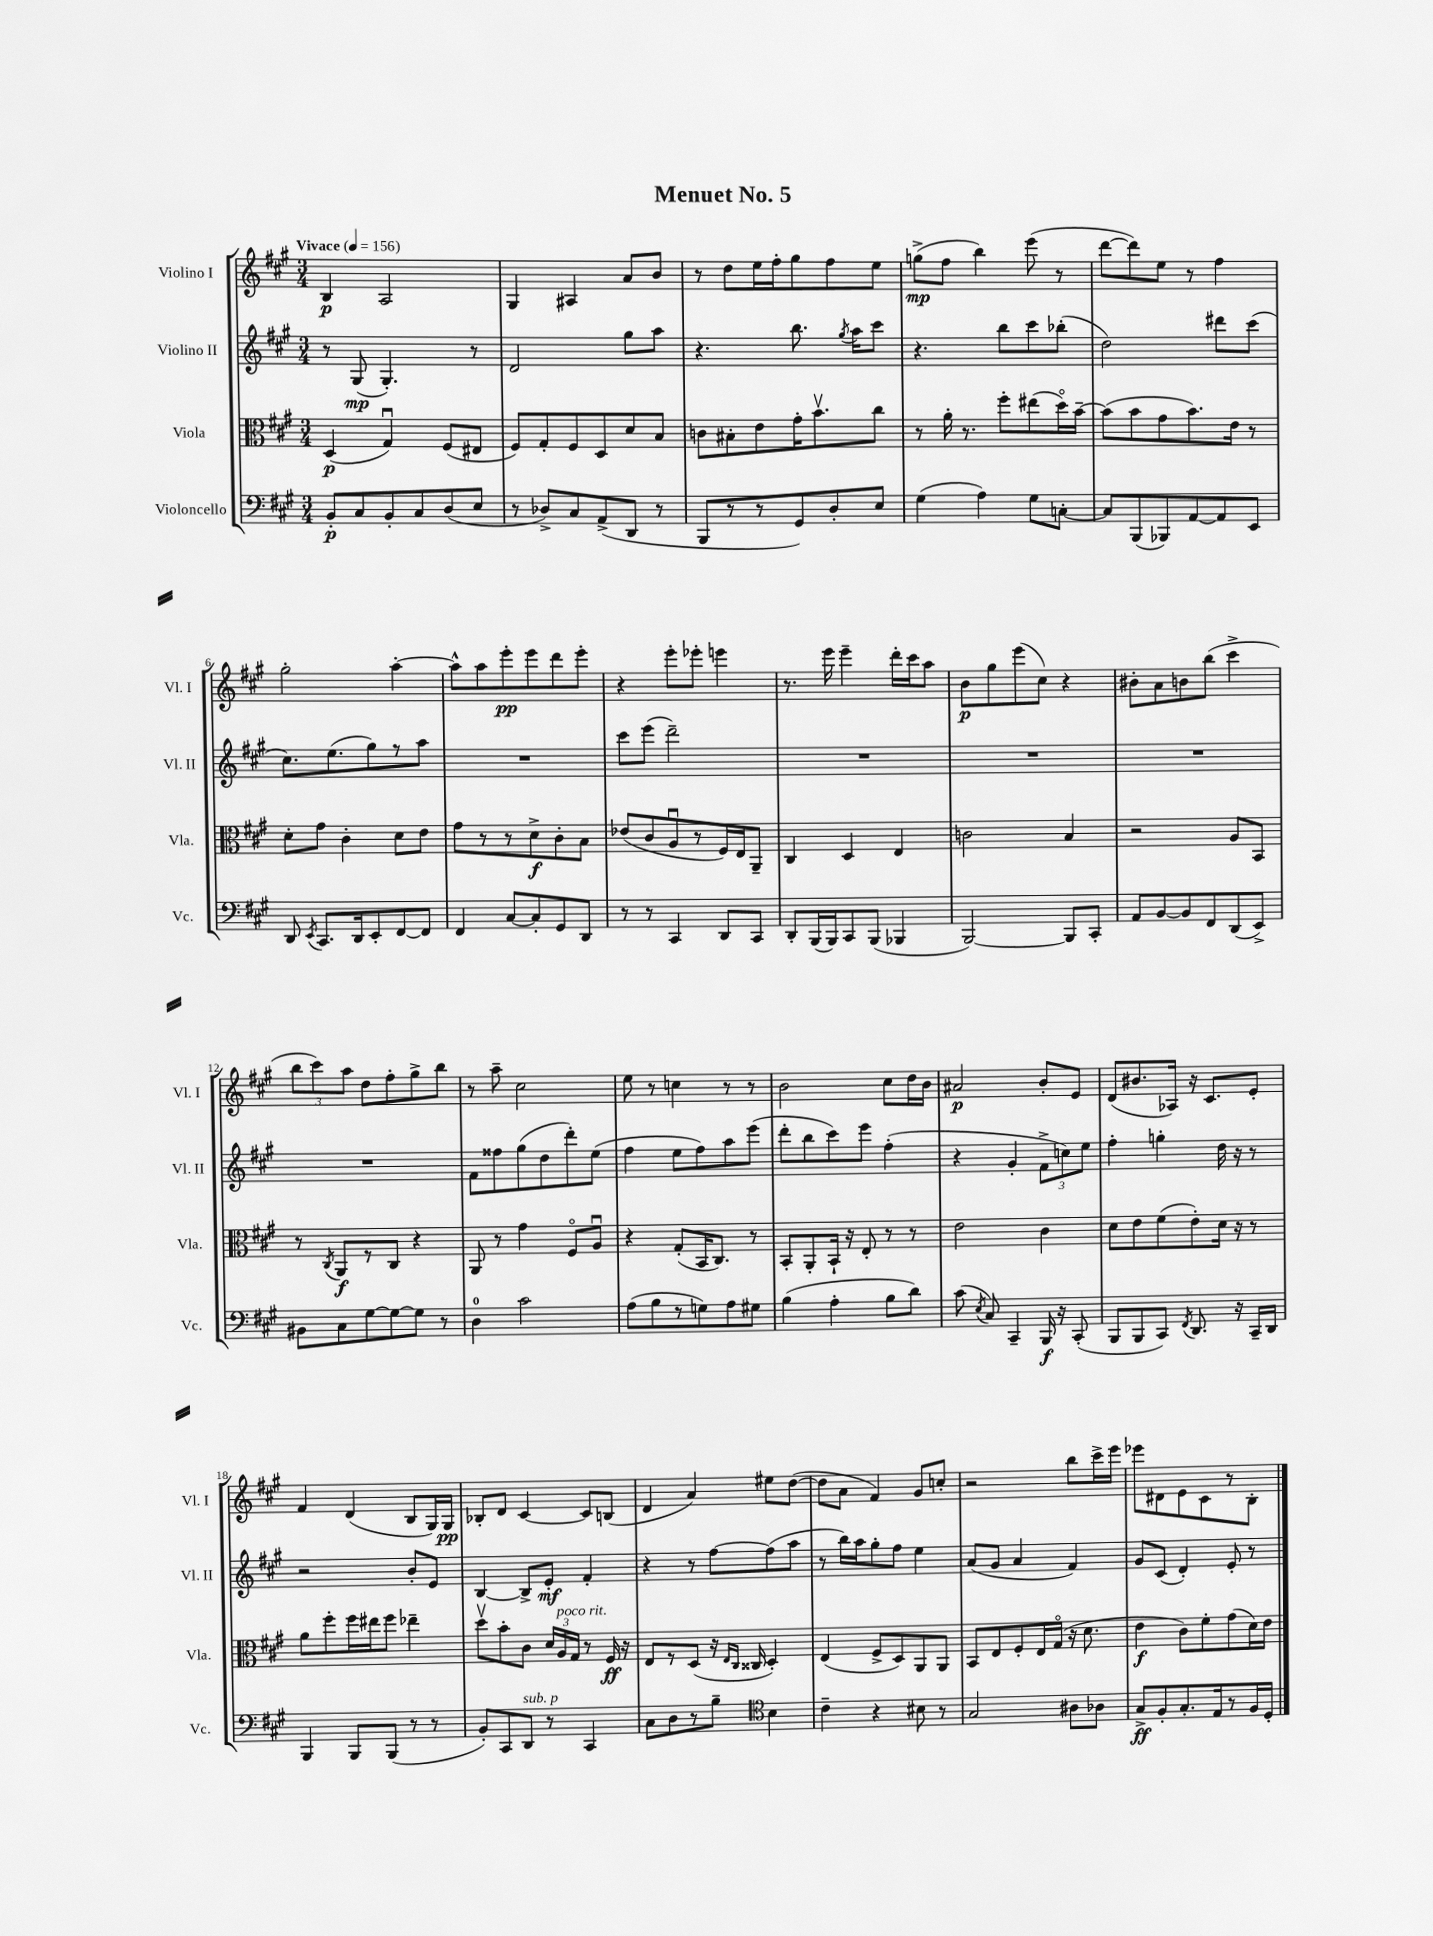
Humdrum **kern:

**kern	**kern	**kern	**kern
*staff4	*staff3	*staff2	*staff1
*clefF4	*clefC3	*clefG2	*clefG2
*k[f#c#g#]	*k[f#c#g#]	*k[f#c#g#]	*k[f#c#g#]
*M3/4	*M3/4	*M3/4	*M3/4
*MM156	*MM156	*MM156	*MM156
8BB'/L	(4D/	8r	4B/
8C#/	.	(8G#/	.
8BB'/	4G#u/)	4.G#'/)	2A/
8C#/	.	.	.
(8D/	(8F#/L	.	.
8E/J	8E#/J	8r	.
=	=	=	=
8r	8F#/L)	2d/	4G#/
8D-^/L)	8G#'/	.	.
8C#/	8F#/	.	4A#/
(8AA^/	8D/	.	.
8DD/J	8d/	8gg#\L	8a/L
8r	8B/J	8aa\J	8b/J
=	=	=	=
8BBB/L	8c\L	4.r	8r
8r	8B#'\	.	8dd\L
8r	8e\	.	16ee\L
.	.	.	16ff#'\J
8GG#/)	16g#'\K	8.bb\	8gg#\
.	8.bv\	.	.
8D'/	.	.	8ff#\
.	.	8qgg#/	.
.	.	16aa\LK	.
8E/J	8cc#\J	8ccc#\J	8ee\J
=	=	=	=
(4G#\	8r	4.r	(8gg^\L
.	16a'\	.	8ff#\J
.	8.r	.	.
4A\)	.	.	4bb\)
.	8ff#'\L	8bb\L	.
8G#\L	(8ee#\	8ccc#\	(8eee\
[8C'\J	16ddo\L)	(8bb-'\J	8r
.	[16b~\JJ	.	.
=	=	=	=
8C/]L	(8b\]L	2dd\)	[8ddd\L
(8BBB/	8b\	.	8ddd\])
8BBB-/)	8g#\	.	8ee\J
[8AA/	8.b\)	.	8r
8AA/]	.	8ddd#\L	4ff#\
.	16e\Jk	.	.
8EE/J	8r	(8ccc#\J	.
=	=	=	=
8DD/	8d'\L	8.cc#\L)	2gg#'\
8qEE/	.	.	.
8.CC#/L	8g#\J	.	.
.	.	(8.ee\	.
.	4c#'\	.	.
16DD/k	.	.	.
8EE'/	.	8gg#\)	.
[8FF#/	8d\L	8r	[4aa'\
8FF#/]J	8e\J	8aa\J	.
=	=	=	=
4FF#/	8g#\L	2.r	8aa^^\]L
.	8r	.	8aa\
[8C#/L	8r	.	8eee'\
8C#'/]	8d^\	.	8eee\
8GG#/	8c#'\	.	8ddd\
8DD/J	8B\J	.	8eee'\J
=	=	=	=
8r	(8e-/L	8ccc#\L	4r
8r	8c#/	(8eee\J	.
4CC#/	8Au/	2ddd~\)	8eee'\L
.	8r	.	8eee-'\J
8DD/L	16F#/L)	.	4eee\
.	16E/J	.	.
8CC#/J	8AA~/J	.	.
=	=	=	=
8DD'/L	4C#/	2.r	8.r
(16BBB/L	.	.	.
16BBB/J)	.	.	16eee\
8CC#/	4D/	.	4eee~\
(8BBB/J	.	.	.
4BBB-/	4E/	.	16ddd'\LL
.	.	.	16ccc#\J
.	.	.	8aa\J
=	=	=	=
[2BBB/)	2c\	2.r	8b\L
.	.	.	8gg#\
.	.	.	(8eee\
.	.	.	8cc#\J)
8BBB/]L	4B/	.	4r
8CC#'/J	.	.	.
=	=	=	=
8AA/L	2r	2.r	8b#'\L
[8BB/	.	.	8a\
8BB/]	.	.	8b\
8FF#/	.	.	(8bb\J
(8DD/	8A/L	.	4ccc#^\
8EE^/J)	8BB/J	.	.
=	=	=	=
8BB#\L	8r	2.r	12bb\L
.	.	.	12ccc#\)
.	8qC#/	.	.
8C#\	8AA/L	.	.
.	.	.	12aa\J
[8G#\	8r	.	8dd\L
8G#\_	8C#/J	.	8ff#'\
8G#\]J	4r	.	8gg#^\
8r	.	.	8bb\J
=	=	=	=
4D\	8AA/	8f#\L	8r
.	8r	8ff##\	8aa~\
2c#\	4g#\	(8gg#\	2cc#\
.	.	8dd\	.
.	8F#o/L	8ddd'\)	.
.	8Au/J	(8ee\J	.
=	=	=	=
(8A\L	4r	4ff#\	8ee\
8B\	.	.	8r
8r	(8G#'/L	8ee\L	4cc\
8G\)	16BB/K	8ff#\)	.
.	8.C#/J)	.	.
8A\	.	8aa\	8r
8G#\J	8r	(8eee\J	8r
=	=	=	=
(4B\	8BB'/L	8ddd'\L	2b\
.	8AA'/	8bb\	.
4A'\	16BB`/Jk	8ccc#\)	.
.	16r	.	.
.	8E'/	8eee\J	.
8B\L	8r	(4ff#'\	8cc#\L
8d\J)	8r	.	16dd\L
.	.	.	16b\JJ
=	=	=	=
(8c#\	2e\	4r	2a#/
8qE/	.	.	.
8C#/)	.	.	.
4CC#~/	.	4g#'/	.
16BBB/	4c#\	12f#^\L	8b'/L
16r	.	.	.
.	.	12cc\)	.
(8CC#'/	.	.	8e/J
.	.	12ee\J	.
=	=	=	=
8BBB/L	8d\L	4ff#'\	(8d/L
8BBB/	8e\	.	8.b#/
8CC#/J)	(8f#\	4gg'\	.
.	.	.	16A-/Jk)
8qFF#/	.	.	.
8.DD/	8e'\)	.	16r
.	.	.	8.c#/L
.	16d\Jk	16dd\	.
16r	16r	16r	.
16CC#~/LL	8r	8r	8e'/J
16DD/JJ	.	.	.
=	=	=	=
4BBB/	8a\L	2r	4f#/
.	8ff#'\	.	.
8BBB/L	16ff#\L	.	(4d/
.	16ee#\J	.	.
(8BBB/J	8ff#\J	.	.
8r	4ee-~\	8b'/L	8B/L
8r	.	8e/J	16G#/L)
.	.	.	16G#/JJ
=	=	=	=
8BB'/L)	8ddv\L	[4B/	8B-'/L
8CC#/	8b'\	.	8d/J
8DD/J	8c#\J	8B^/]L	[4c#/
8r	24d/LL	8e'/J	.
.	24A/	.	.
.	24G#/JJ	.	.
4CC#/	8r	4f#'/	8c#/]L
.	16F#/	.	(8B/J
.	16r	.	.
=	=	=	=
8C#\L	8E/L	4r	4d/
8D\	8r	.	.
8r	(8D/J	8r	4a/)
8B~\J	16r	[8ff#\L	.
.	16qqE/LL	.	.
.	16qqC#/JJ	.	.
.	16C##/	.	.
*clefC4	*	*	*
4B\	4D'/)	(8ff#\]	8ee#\L
.	.	8aa\J	([8dd\J
=	=	=	=
4c#~\	(4E/	8r	8dd\]L
.	.	16bb\LL)	8a\J
.	.	16aa\J	.
4r	8F#^/L	8gg#'\	4f#/)
.	8D/)	8ff#\J	.
8B#\	8AA/	4ee\	8g#/L
8r	8AA/J	.	8cc'/J
=	=	=	=
2G#/	8BB/L	(8a/L	2r
.	8E/	8g#/J	.
.	8F#'/	4a/	.
.	16E/L	.	.
.	(16G#o/JJ	.	.
8A#\L	16r	4f#/)	8bb\L
.	8.d\	.	.
8A-\J	.	.	16ccc#^\L
.	.	.	16eee\JJ
=	=	=	=
8G#^/L	4e\	8g#/L	8eee-\L
8F#'/	.	(8c#/J	8d#\
8.G#'/	8c#\L)	4d'/)	8e\
.	8f#'\	.	8c#\
16E/k	.	.	.
8r	(8g#\	8e'/	8r
16F#/L	16d\L)	8r	8B'\J
16D'/JJ	16e\JJ	.	.
==	==	==	==
*-	*-	*-	*-
